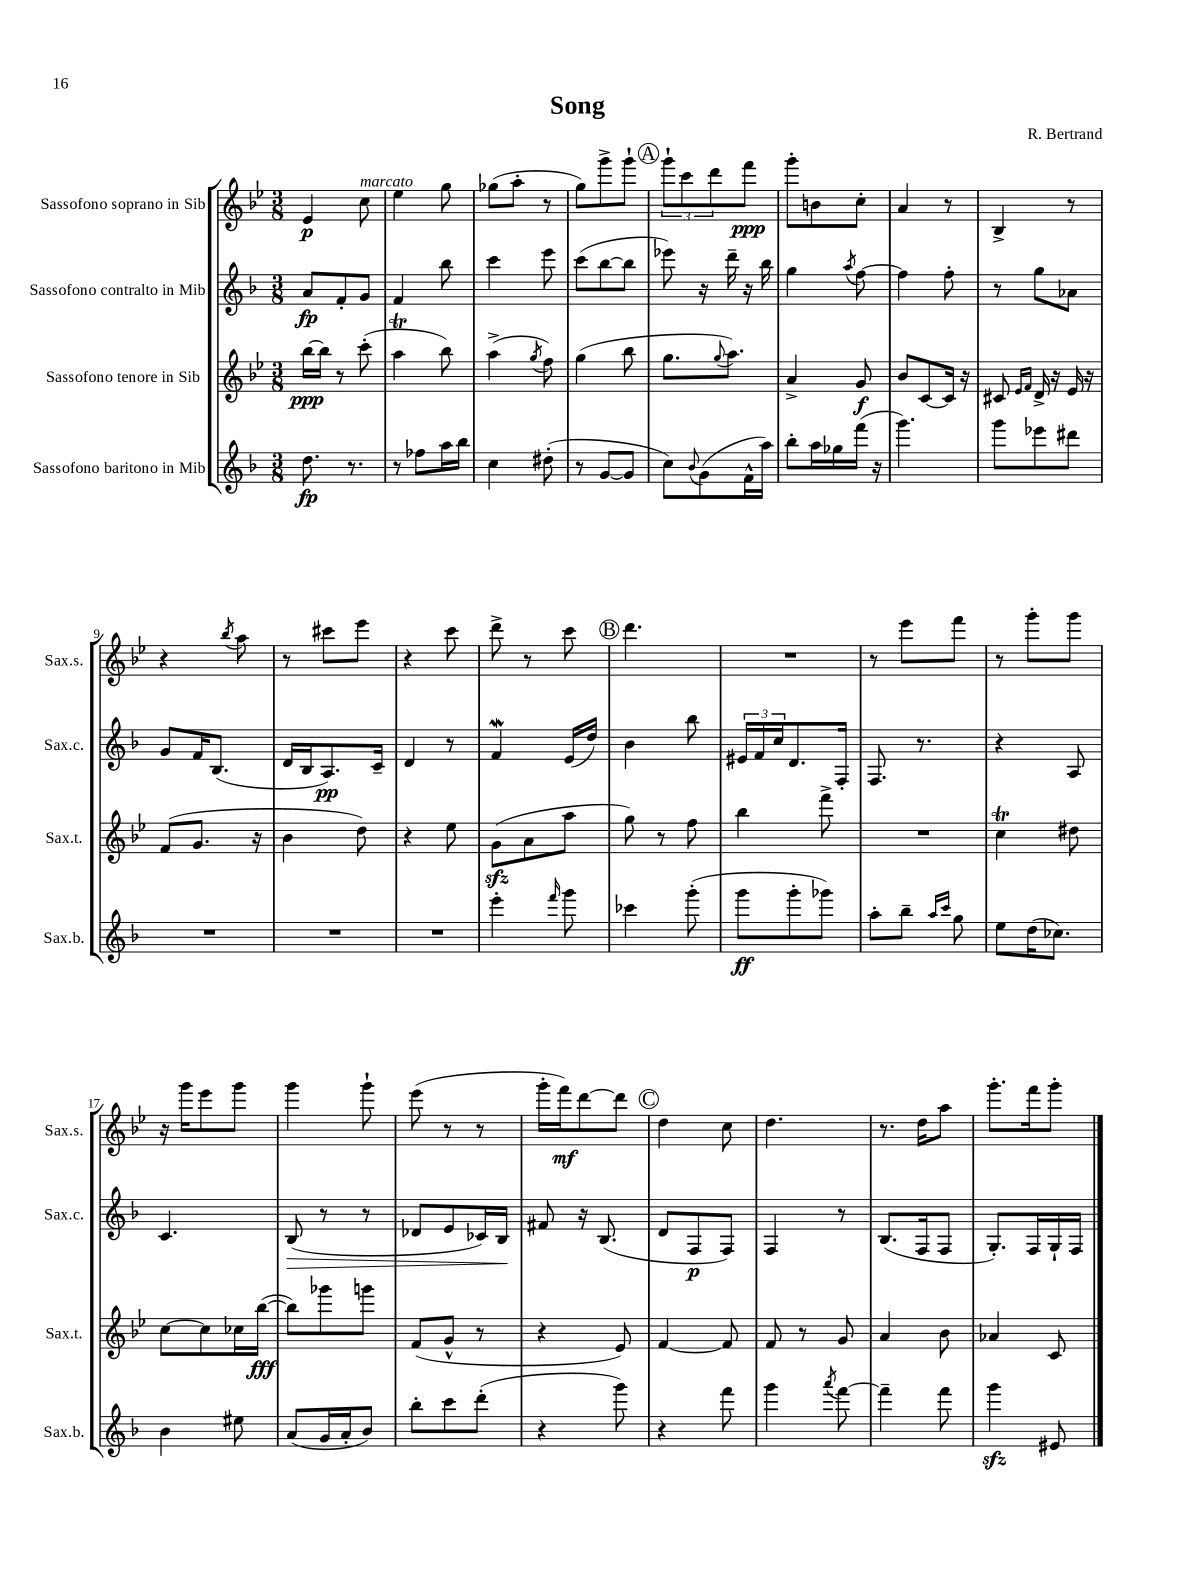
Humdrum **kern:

**kern	**kern	**kern	**kern
*staff4	*staff3	*staff2	*staff1
*clefG2	*clefG2	*clefG2	*clefG2
*k[b-]	*k[b-e-]	*k[b-]	*k[b-e-]
*M3/8	*M3/8	*M3/8	*M3/8
8.dd	[16bb-	8a	4e-
.	16bb-]	.	.
.	8r	8f'	.
8.r	.	.	.
.	(8ccc'	8g	8cc
=	=	=	=
8r	4aa	4f	4ee-
8ff-	.	.	.
16aa	8bb-)	8bb-	8gg
16bb-	.	.	.
=	=	=	=
4cc	(4aa^	4ccc	(8gg-
.	.	.	8aa'
.	8qgg	.	.
(8dd#'	8ff)	8eee	8r
=	=	=	=
8r	(4gg	(8ccc	8gg)
[8g	.	[8bb-	8ggg^
8g]	8bb-	8bb-]	8ggg`
=	=	=	=
8cc)	8.gg	8eee-)	12ggg`
.	.	.	12ccc
8qqb-	.	.	.
(8g	.	16r	.
.	.	.	12ddd
.	8qqgg	.	.
.	8.aa)	16ddd~	.
16f^^	.	16r	8fff
16aa)	.	16bb-	.
=	=	=	=
8bb-'	4a^	4gg	8ggg'
16aa	.	.	8b
16gg-	.	.	.
.	.	8qaa	.
(16fff	8g	[8ff	8cc'
16r	.	.	.
=	=	=	=
4.ggg)	8b-	4ff]	4a
.	[8c	.	.
.	16c]	8ff'	8r
.	16r	.	.
=	=	=	=
8ggg	8c#	8r	4B-^
.	16qqe-	.	.
.	16qqf	.	.
8eee-	16d^	8gg	.
.	16r	.	.
8ddd#	16e-	8a-	8r
.	16r	.	.
=	=	=	=
4.r	(8f	8g	4r
.	8.g	16f	.
.	.	(8.B-	.
.	.	.	8qbb-
.	.	.	8aa
.	16r	.	.
=	=	=	=
4.r	4b-	16d	8r
.	.	16B-	.
.	.	8.A)	8ccc#
.	8dd)	.	8eee-
.	.	16c~	.
=	=	=	=
4.r	4r	4d	4r
.	8ee-	8r	8ccc
=	=	=	=
4eee'	(8g	4f	8ddd^
.	8a	.	8r
16qqfff	.	.	.
8ggg	8aa	(16e	8ccc
.	.	16dd)	.
=	=	=	=
4ccc-	8gg)	4b-	4.ddd
.	8r	.	.
(8ggg'	8ff	8bb-	.
=	=	=	=
8ggg	4bb-	24e#	4.r
.	.	24f	.
.	.	24cc	.
8ggg'	.	8.d	.
8ggg-)	8fff^	.	.
.	.	16F'	.
=	=	=	=
8aa'	4.r	8.F	8r
8bb-~	.	.	8eee-
.	.	8.r	.
16qqaa	.	.	.
16qqccc	.	.	.
8gg	.	.	8fff
=	=	=	=
8ee	4cc	4r	8r
(16dd	.	.	8ggg'
8.cc-)	.	.	.
.	8dd#	8A	8ggg
=	=	=	=
4b-	[8cc	4.c	16r
.	.	.	16ggg
.	8cc]	.	8eee-
8ee#	16cc-	.	8ggg
.	([16bb-	.	.
=	=	=	=
(8a	8bb-])	(8B-	4ggg
16g	8ggg-	8r	.
16a'	.	.	.
8b-)	8ggg	8r	8ggg`
=	=	=	=
8bb-'	(8f	8d-	(8eee-
8ccc	8g^^	8e	8r
(8ddd'	8r	16c-)	8r
.	.	16B-	.
=	=	=	=
4r	4r	8f#	16ggg'
.	.	.	16fff)
.	.	16r	[8ddd
.	.	(8.B-	.
8ggg)	8e-)	.	8ddd]
=	=	=	=
4r	[4f	8d	4dd
.	.	8F	.
8fff	8f]	8F)	8cc
=	=	=	=
4ggg	8f	4F	4.dd
.	8r	.	.
8qaaa	.	.	.
[8fff	8g	8r	.
=	=	=	=
4fff~]	4a	(8.B-	8.r
.	.	16F	16dd
8fff	8b-	8F	8aa
=	=	=	=
4ggg	4a-	8.G')	8.ggg'
.	.	16F	16fff
8e#	8c	16G`	8ggg'
.	.	16F	.
==	==	==	==
*-	*-	*-	*-
